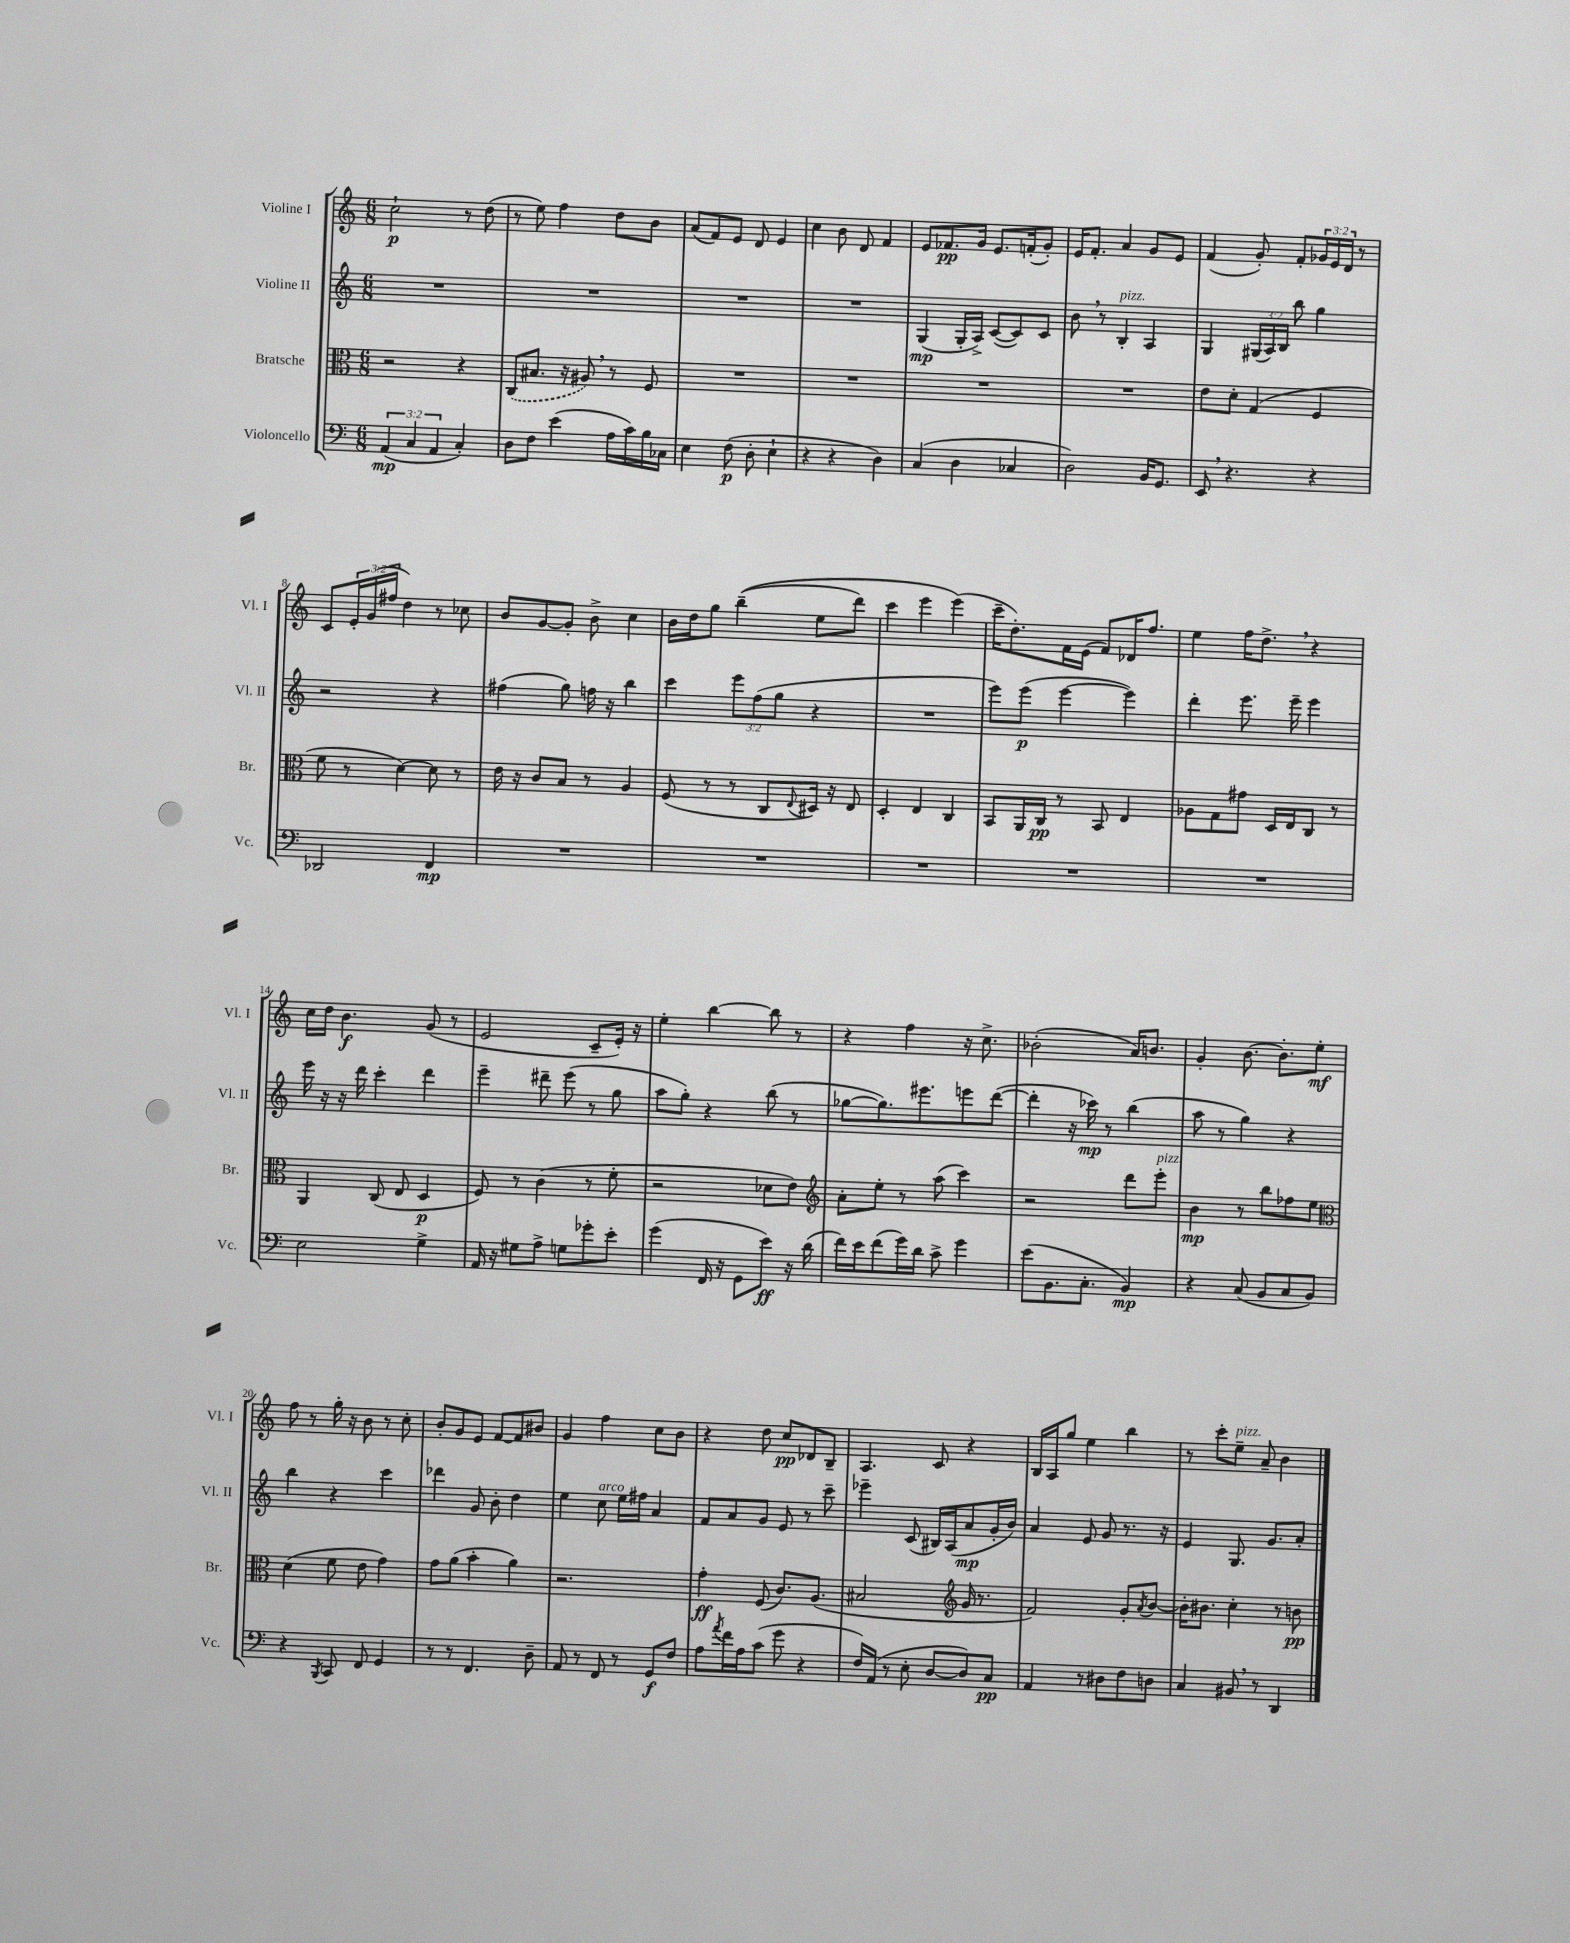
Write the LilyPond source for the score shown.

<<
\new StaffGroup <<
\new Staff = "s0" \with { instrumentName = "Violine I" shortInstrumentName = "Vl. I" } {
    \clef treble \key c \major \numericTimeSignature \time 6/8 \override Staff.TupletNumber.text = #tuplet-number::calc-fraction-text
    c''2-!\p r8 d''8( |
    r8 e''8) f''4 d''8 b'8 |
    a'8( f'8) e'8 d'8 e'4 |
    c''4 b'8 d'8 f'4 |
    e'8 fes'8.\pp g'16 e'8. f'16-.( g'8-.) |
    e'16 f'8.-. a'4 g'8 e'8 |
    f'4( g'8-.) f'8-. \tuplet 3/2 { ges'16 e'16 d'16 } r8 |
    c'8 \tuplet 3/2 { e'16-. g'16( fis''16 } d''4) r8 ces''8 |
    b'8 g'8~ g'8-. b'8-> c''4 |
    b'16 d''16 g''8 b''4--(\( e''8 d'''8) |
    c'''4 e'''4 e'''4(\) |
    c'''16-- d''8.-.) f'16 e'16( f'8) des'16 f''8. |
    e''4 f''16 d''8.-> \breathe r4 |
    c''16 d''16 b'4.\f g'8( r8 |
    e'2 c'8-- e'16-.) r16 |
    e''4-. b''4~ b''8 r8 |
    r4 f''4 r16 c''8.-> |
    bes'2-.( a'16) b'8. |
    g'4-. b'8.~ b'8.-. e''8-.\mf |
    f''8 r8 g''16-. r16 b'8 r8 c''8-. |
    b'8-. g'8 e'8 f'8~ f'8 bis'8 |
    g'4 f''4 c''8 b'8 |
    r4 d''8 c''8\pp des'8 b8-- |
    a4. c'8 r4 |
    b16 a16 g''8 e''4 b''4 |
    r8 c'''8-. e''8--^\markup { \italic "pizz." } a'8-- b'4 \bar "|." |
}
\new Staff = "s1" \with { instrumentName = "Violine II" shortInstrumentName = "Vl. II" } {
    \clef treble \key c \major \numericTimeSignature \time 6/8 \override Staff.TupletNumber.text = #tuplet-number::calc-fraction-text
    R2. |
    R2. |
    R2. |
    R2. |
    g4\mp( g16-. a16->) c'8~( c'8) c'8 |
    b'8 \breathe r8 b4-.^\markup { \italic "pizz." } a4 |
    g4 \tuplet 3/2 { gis16( a16) b16 } b''8 g''4 |
    r2 r4 |
    fis''4( g''8) f''16 r16 b''4 |
    c'''4 \tuplet 3/2 { e'''8 f''8( g''8 } r4 |
    R2. |
    e'''8) e'''8\p( e'''4~ e'''4) |
    d'''4-. e'''8. e'''16-- e'''4 |
    e'''16 r16 r16 d'''16 c'''4-. d'''4 |
    e'''4-- dis'''8-- e'''8( r8 g''8 |
    a''8 g''8-.) r4 b''8( r8 |
    ges''8~ ges''8.) eis'''8. e'''8 d'''8~( |
    d'''4-. r16 ces'''16\mp) r8 b''4( |
    a''8 r8 g''4) r4 |
    b''4 r4 c'''4 |
    des'''4 g'8 b'8-. d''4 |
    e''4 c''8^\markup { \italic "arco" } e''16 fis''16 a'4 |
    f'8 a'8 g'8 e'8 r8 c'''8-- |
    ees'''4-- c'8( bis16) a16( a'8\mp g'16-. b'16) |
    a'4 e'8 g'8 r8. r16 |
    e'4 g8. g'8. a'8-. \bar "|." |
}
\new Staff = "s2" \with { instrumentName = "Bratsche" shortInstrumentName = "Br." } {
    \clef alto \key c \major \numericTimeSignature \time 6/8
    r2 r4 |
    \once \slurDashed c8( bis8. r16 ais8) \breathe r8 f8 |
    R2. |
    R2. |
    R2. |
    R2. |
    e'8 d'8-. g4( f4 |
    f'8 r8 d'4~) d'8 r8 |
    e'16 r16 c'8 b8 r8 a4 |
    f8( r8 r8 c8 \appoggiatura { e8 } dis16) r16 e8 |
    d4-. e4 c4 |
    b,8 a,16 c16\pp r8 b,8 e4 |
    aes8 g8 gis'8 d16 e16 c8 r8 |
    a,4 c8( e8 d4\p |
    f8) r8 c'4( r8 f'8-. |
    r2 des'8 e'8) |
    \clef treble a'8-. e''8-. r8 a''8( c'''4) |
    r2 d'''8 e'''8-.^\markup { \italic "pizz." } |
    b'4\mp r8 b''8 fes''8 e''8 |
    \clef alto d'4( f'8 e'8 g'4) |
    g'8 a'8( b'4-. a'4) |
    r2. |
    g'4-.\ff f8( c'8.) a8.( |
    bis2 \clef treble g'16 r8. |
    f'2) g'8-. \acciaccatura { a'8 } b'8~ |
    b'16-. bis'8. c''4-. r8 b'8\pp \bar "|." |
}
\new Staff = "s3" \with { instrumentName = "Violoncello" shortInstrumentName = "Vc." } {
    \clef bass \key c \major \numericTimeSignature \time 6/8 \override Staff.TupletNumber.text = #tuplet-number::calc-fraction-text
    \tuplet 3/2 { a,4\mp( c4 a,4 } c4-.) |
    d8 f8 e'4( a16 c'16) b16 ces16 |
    e4 f8\p( d8-. e4-! |
    r4 r4 d4) |
    c4( d4 ces4 |
    d2) b,16 g,8. |
    e,8 \breathe r4. r4 |
    des,2 f,4\mp |
    R2. |
    R2. |
    R2. |
    R2. |
    R2. |
    e2 g4-> |
    a,16 r16 gis8 a8-> g8 ges'8-. e'8-. |
    g'4( f,16 r16 g,8 e'8\ff) r16 d'16( |
    f'16) e'16 f'8( g'16) d'16 c'8-> g'4 |
    e'8( b,8. c8.-. b,4\mp) |
    r4 c8( b,8 c8 b,8) |
    r4 \acciaccatura { b,,8 } c,8 f,8 g,4 |
    r8 r8 f,4. d8-- |
    a,8 r8 f,8 r8 g,8\f f8 |
    a8 \acciaccatura { a'8 } f'16 a16 c'8( g'8 r4 |
    f16) a,16( r8 e8-. d8~ d8) c8\pp |
    a,4 r8 dis8 f8 d8 |
    c4 bis,8 \breathe r8 d,4 \bar "|." |
}
>>
>>
